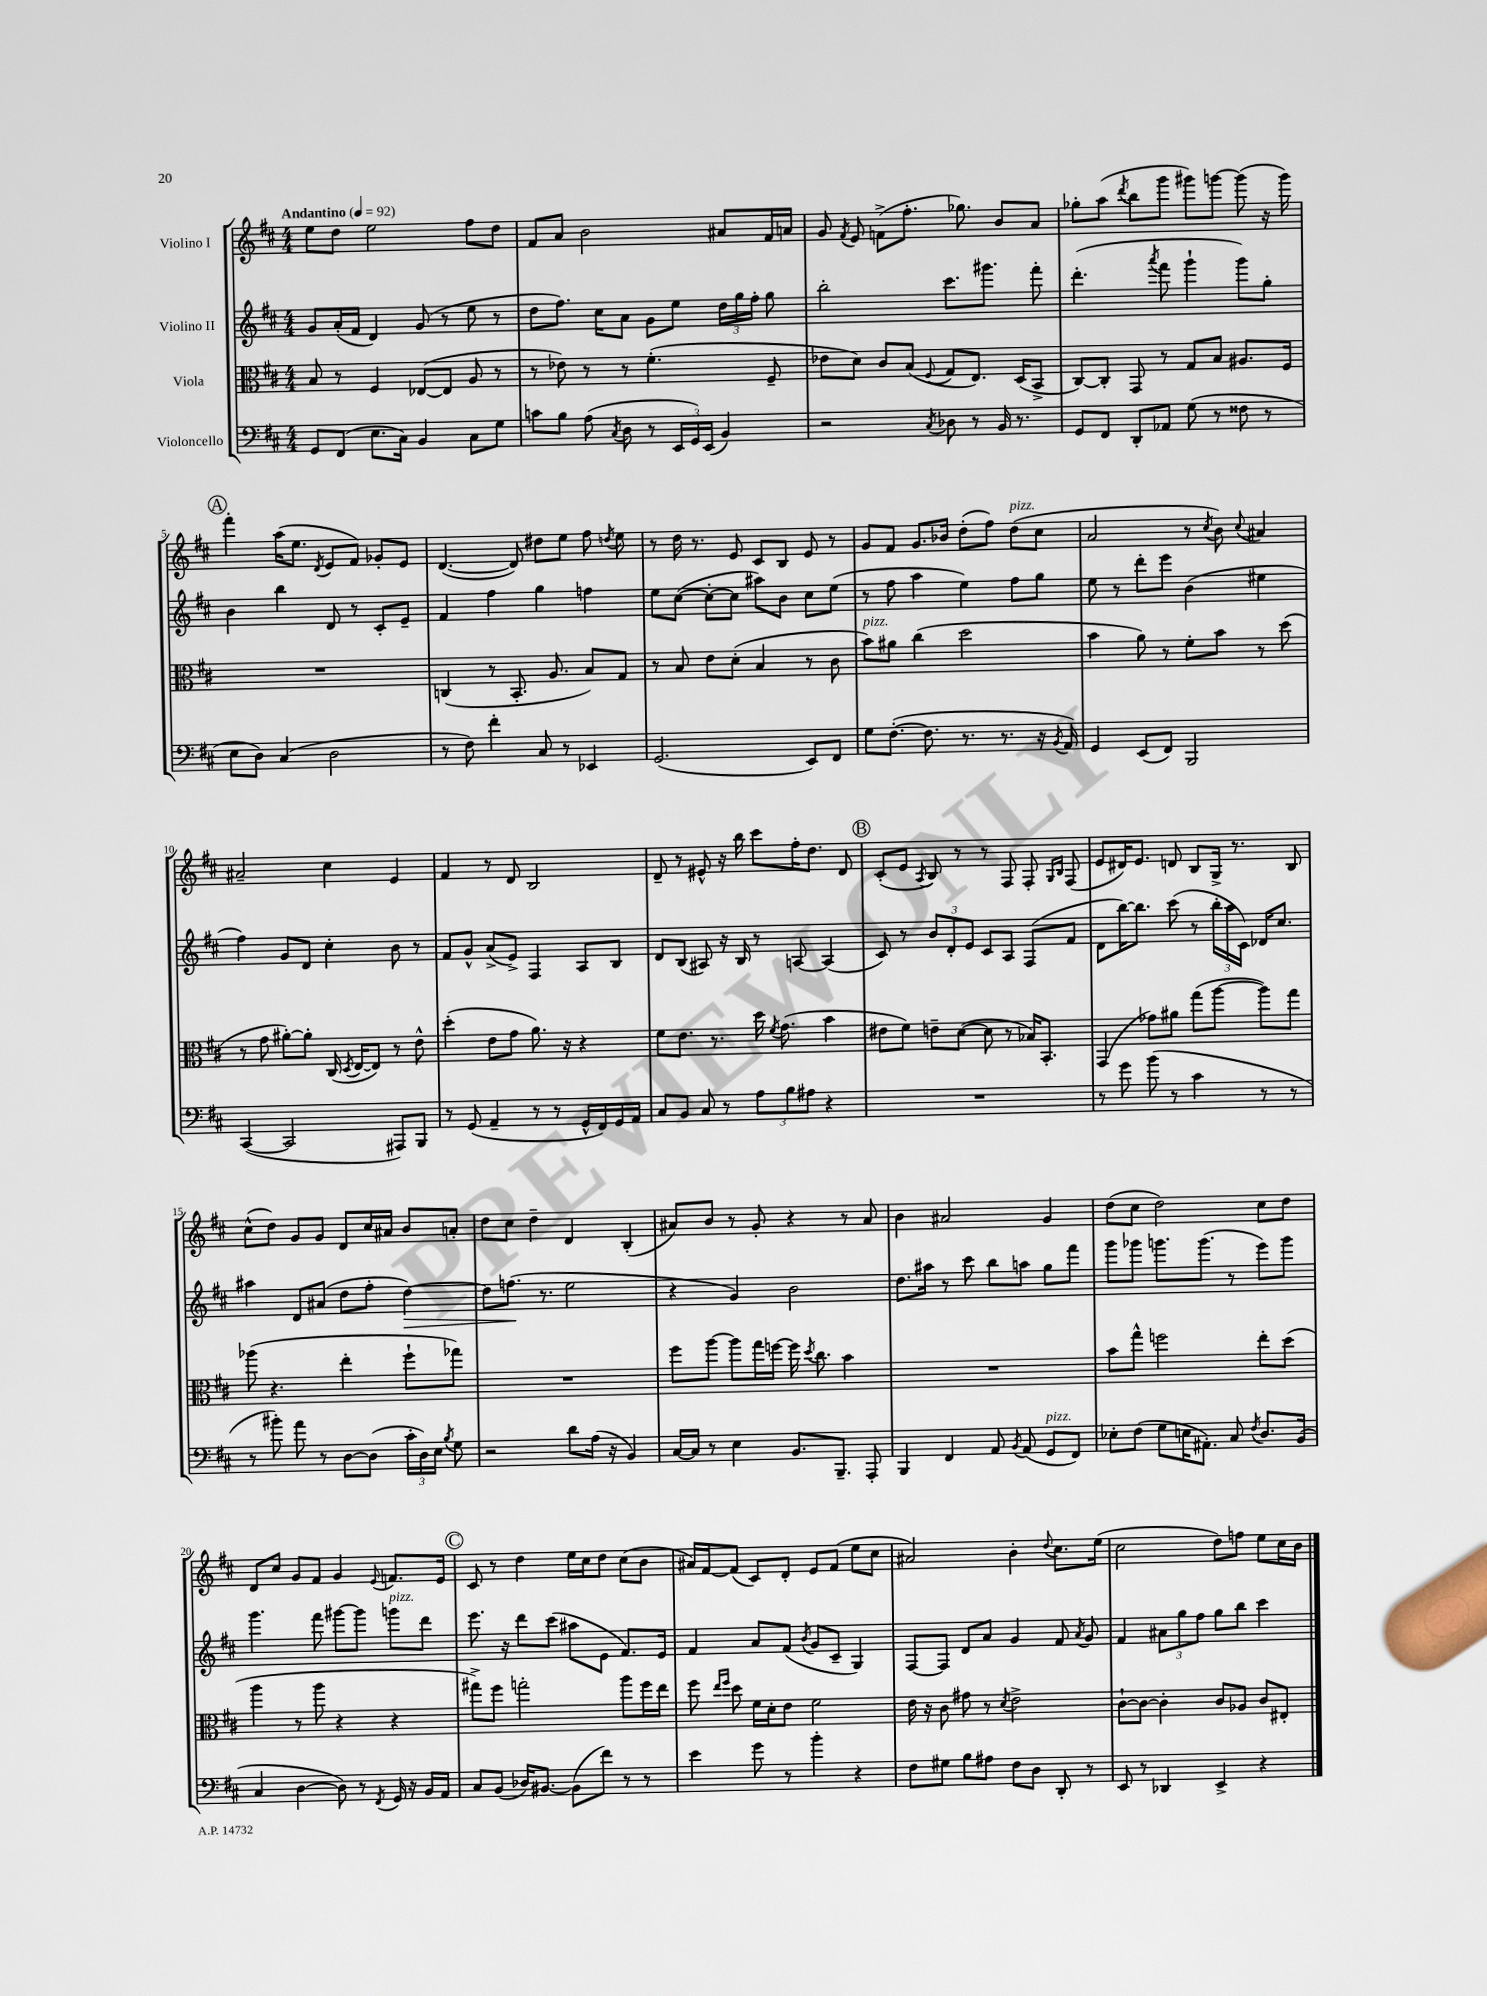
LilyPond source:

<<
\new StaffGroup <<
\new Staff = "s0" \with { instrumentName = "Violino I" } {
    \clef treble \key d \major \numericTimeSignature \time 4/4 \tempo "Andantino" 4 = 92
    \autoBeamOff e''8[ d''8] e''2 fis''8[ d''8] |
    fis'8[ a'8] b'2 ais'8[ fis'16 a'16] |
    g'8 \acciaccatura { fis'8 } e'8 f'8[->( fis''8.]-. ges''8.) b'8[ a'8] |
    ges''8[-. a''8]( \acciaccatura { d'''8 } b''8[ g'''8] gis'''8[) g'''8]~ g'''8( r16 g'''16) |
    \mark \markup { \circle "A" } fis'''4-. a''16[( e''8.] \acciaccatura { d'8 } e'8[ fis'8]) ges'8[-. e'8] |
    d'4.~( d'8) dis''8[ e''8] fis''8 \acciaccatura { d''8 } e''8 |
    r8 d''16 r8. e'8 cis'8[ b8] e'8 r8 |
    g'8[ fis'8] g'8.[ bes'16] d''8[-.( fis''8]) d''8[^\markup { \italic "pizz." }( cis''8] |
    a'2 r8 \acciaccatura { cis''8 } b'8) \appoggiatura { cis''8 } ais'4 |
    ais'2-- cis''4 e'4 |
    fis'4 r8 d'8 b2 |
    d'8-- r8 eis'8-^ r16 b''16 cis'''8[ fis''16-. d''8.] d'8 |
    \mark \markup { \circle "B" } cis'8[-.( e'8] \acciaccatura { a8 } b8) r8 r8 fis8 fis8-. \grace { g16[ b16] } fis8( |
    e'8[ dis'16) e'8.] d'8 b8[ g16]-> r8. b8 |
    cis''8[-^( d''8]) g'8[ g'8] d'8[ cis''16 ais'16] b'8[ a'8]-. |
    d''8[ cis''8] d''4-- d'4 b4-.( |
    ais'8[) b'8] r8 g'8-. r4 r8 ais'8 |
    b'4 ais'2 g'4 |
    d''8[( cis''8] d''2) cis''8[ d''8] |
    d'8[ cis''8] g'8[ fis'8] g'4 \appoggiatura { e'8 } f'8.[ e'16] |
    \mark \markup { \circle "C" } cis'8 r8 d''4 e''16[ cis''16 d''8] cis''8[( b'8] |
    ais'16[) fis'16~ fis'8]( cis'8[) d'8]-. e'8[ fis'8]( e''8[ cis''8] |
    ais'2) b'4-. \appoggiatura { d''8 } cis''8.[ e''16]( |
    cis''2 d''8[) f''8] e''8[ cis''16 b'16] \bar "|." |
}
\new Staff = "s1" \with { instrumentName = "Violino II" } {
    \clef treble \key d \major \numericTimeSignature \time 4/4
    \autoBeamOff g'8[ a'16-.( fis'16] d'4) g'8( r8 e''8 r8 |
    d''8[ fis''8.]) cis''16[ a'8] g'8[ e''8] \tuplet 3/2 { d''16[ g''16 fis''16]-. } g''8 |
    b''2-. cis'''8.[ gis'''8.] fis'''8-. |
    d'''4.-.( \acciaccatura { a'''8 } fis'''8 g'''4-! g'''8[) g''8]-. |
    \mark \markup { \circle "A" } b'4 b''4 d'8 r8 cis'8[-. e'8]-- |
    fis'4 fis''4 g''4 f''4 |
    e''8[ cis''8]~( cis''8[~-. cis''8] ais''8[) b'8] cis''8[ e''8]( |
    r8 fis''8 a''4 e''4) fis''8[ g''8] |
    e''8 r8 d'''8[-. e'''8] b'4( eis''4 |
    fis''4) g'8[ d'8] cis''4-. b'8 r8 |
    fis'8[ g'8]-^ a'8[->( e'8]->) fis4 a8[ b8] |
    d'8[ b8]( ais8) r16 b16 r8 a8~ a4( |
    \mark \markup { \circle "B" } cis'8) r8 \tuplet 3/2 { b'8[ d'8-. e'8] } cis'8[ a8] fis8[( fis'8] |
    d'8[ b''16~) b''8.] cis'''8( r8 \tuplet 3/2 { b''16[-. a''16 cis'16]) } des'16[ cis''8.] |
    ais''4 d'8[ ais'8]( d''8[ fis''8]-. d''4~\>) |
    d''8[ f''8.]\!( r8. e''2 |
    r4 g'4) b'2 |
    d''8.[ ais''16] r8 cis'''8 b''8[ a''8] g''8[ fis'''8] |
    g'''8[ ges'''8] g'''8.[ g'''8.]( r8 e'''8[) g'''8] |
    g'''4. fis'''8 gis'''8[~ gis'''8] g'''8[^\markup { \italic "pizz." } d'''8] |
    \mark \markup { \circle "C" } e'''8. r16 d'''8[ cis'''8]( ais''8[ e'8] fis'8.[) e'16] |
    fis'4 a'8[ fis'8]( \acciaccatura { b'8 } g'8[ cis'8]-- g4) |
    fis8[~ fis8] d'8[ a'8] g'4 fis'8 \acciaccatura { a'8 } g'8 |
    fis'4 \tuplet 3/2 { ais'8[ g''8 fis''8] } g''8[ b''8] cis'''4 \bar "|." |
}
\new Staff = "s2" \with { instrumentName = "Viola" } {
    \clef alto \key d \major \numericTimeSignature \time 4/4
    \autoBeamOff b8 r8 fis4 ees8[~( ees8] a8 r8 |
    r8 ees'8) r8 r8 fis'4.-.( fis8-- |
    ees'8[ d'8]) cis'8[ b8]( \appoggiatura { fis8 } g8[ e8.]) d16[( b,8]-> |
    cis8[~) cis8]-. g,8 r8 g8[ b8] ais8.[ fis16] |
    \mark \markup { \circle "A" } R1 |
    c4( r8 b,8.-. a8. b8[) g8] |
    r8 b8 e'8[ d'8]-.( b4 r8 cis'8 |
    b'8[^\markup { \italic "pizz." }) ais'8] cis''4( d''2 |
    b'4 a'8) r8 fis'8[-. b'8] r8 d''8( |
    r8 g'8 ais'8[~-.) ais'8]-. cis16( \acciaccatura { d8 } e16[~ e8]) r8 e'8-^ |
    d''4-.( e'8[ g'8] a'8.) r16 r4 |
    fis'8[ e'8.] r8. d''16 \acciaccatura { fis'8 } g'8.( b'4 |
    \mark \markup { \circle "B" } eis'8[ fis'8]) e'8[-- d'8]~( d'8 r8 bes16[) b,8.]-. |
    g,4( ges'8[) ais'8] g''8[( a''8]~ a''8[) g''8] |
    aes''8( r4. e''4-. fis''8[-! ges''8]) |
    R1 |
    fis''8[ a''8]~ a''8[ g''16 f''16]~ f''16 \acciaccatura { d''8 } cis''8. b'4 |
    R1 |
    b'8[ g''8]-^ f''2 e''8[-. d''8]( |
    a''4 r8 a''8 r4 r4 |
    \mark \markup { \circle "C" } gis''8[->) fis''8] g''2-. a''8[ fis''16 e''16] |
    fis''8 \grace { e''16[ fis''16] } d''8 fis'16[ d'16-. e'8] fis'2 |
    e'16 r16 cis'8 gis'8 r8 \acciaccatura { d'8 } e'2-> |
    cis'8[~-! cis'8]~ cis'4-. cis'8[ aes8] cis'8[ eis8]-. \bar "|." |
}
\new Staff = "s3" \with { instrumentName = "Violoncello" } {
    \clef bass \key d \major \numericTimeSignature \time 4/4
    \autoBeamOff g,8[ fis,8]( e8.[ cis16]) b,4 cis8[ g8] |
    c'8[ b8] a8( \acciaccatura { cis8 } d8 r8 \tuplet 3/2 { e,16[ g,16) e,16]( } b,4) |
    r2 \acciaccatura { cis8 } des8 r8 b,16 r8. |
    g,8[ fis,8] d,8[-. aes,8] g8( r8 fisis8 r8 |
    \mark \markup { \circle "A" } e8[ d8]) cis4( d2 |
    r8 fis8) fis'4-. cis8 r8 ees,4 |
    g,2.( e,8[) fis,8] |
    g8[ fis8.]~-.( fis8. r8. r8. r16 \acciaccatura { b,8 } a,16) |
    g,4 e,8[( fis,8]) b,,2 |
    cis,4~( cis,2 ais,,8[) b,,8] |
    r8 g,8( a,4-- r8 r8 g,16[-^ fis,16) g,16 a,16] |
    cis8[ b,8] cis8 r8 \tuplet 3/2 { a8[ b8 ais8] } r4 |
    \mark \markup { \circle "B" } R1 |
    r8 g'8 b'8( r8 cis'4 r8 r8 |
    r8 bis'8-.) a'8 r8 d8[~ d8]( \tuplet 3/2 { cis'16[-. d16) e16] } \acciaccatura { b8 } g8 |
    r2 d'8[ a16]( r16 b,4) |
    cis16[~ cis16] r8 e4 b,8.[ b,,8.]-- a,,8-. |
    b,,4 fis,4 a,8 \acciaccatura { b,8 } a,8( g,8[^\markup { \italic "pizz." } fis,8]) |
    ees8[-. fis8]( g8[ e16 ais,8.]-.) cis8 \acciaccatura { fis8 } d8.[ b,16]( |
    cis4 d4~ d8) r8 \acciaccatura { fis,8 } g,16 r16 b,16[ a,16] |
    \mark \markup { \circle "C" } cis8[ b,8]( des16[) bis,8.]~ bis,8[( fis'8]) r8 r8 |
    e'4 g'8 r8 b'4-. r4 |
    fis8[ gis8] b8[ ais8] fis8[ d8] d,8-. r8 |
    e,8 r8 des,4 e,4-> r4 \bar "|." |
}
>>
>>
